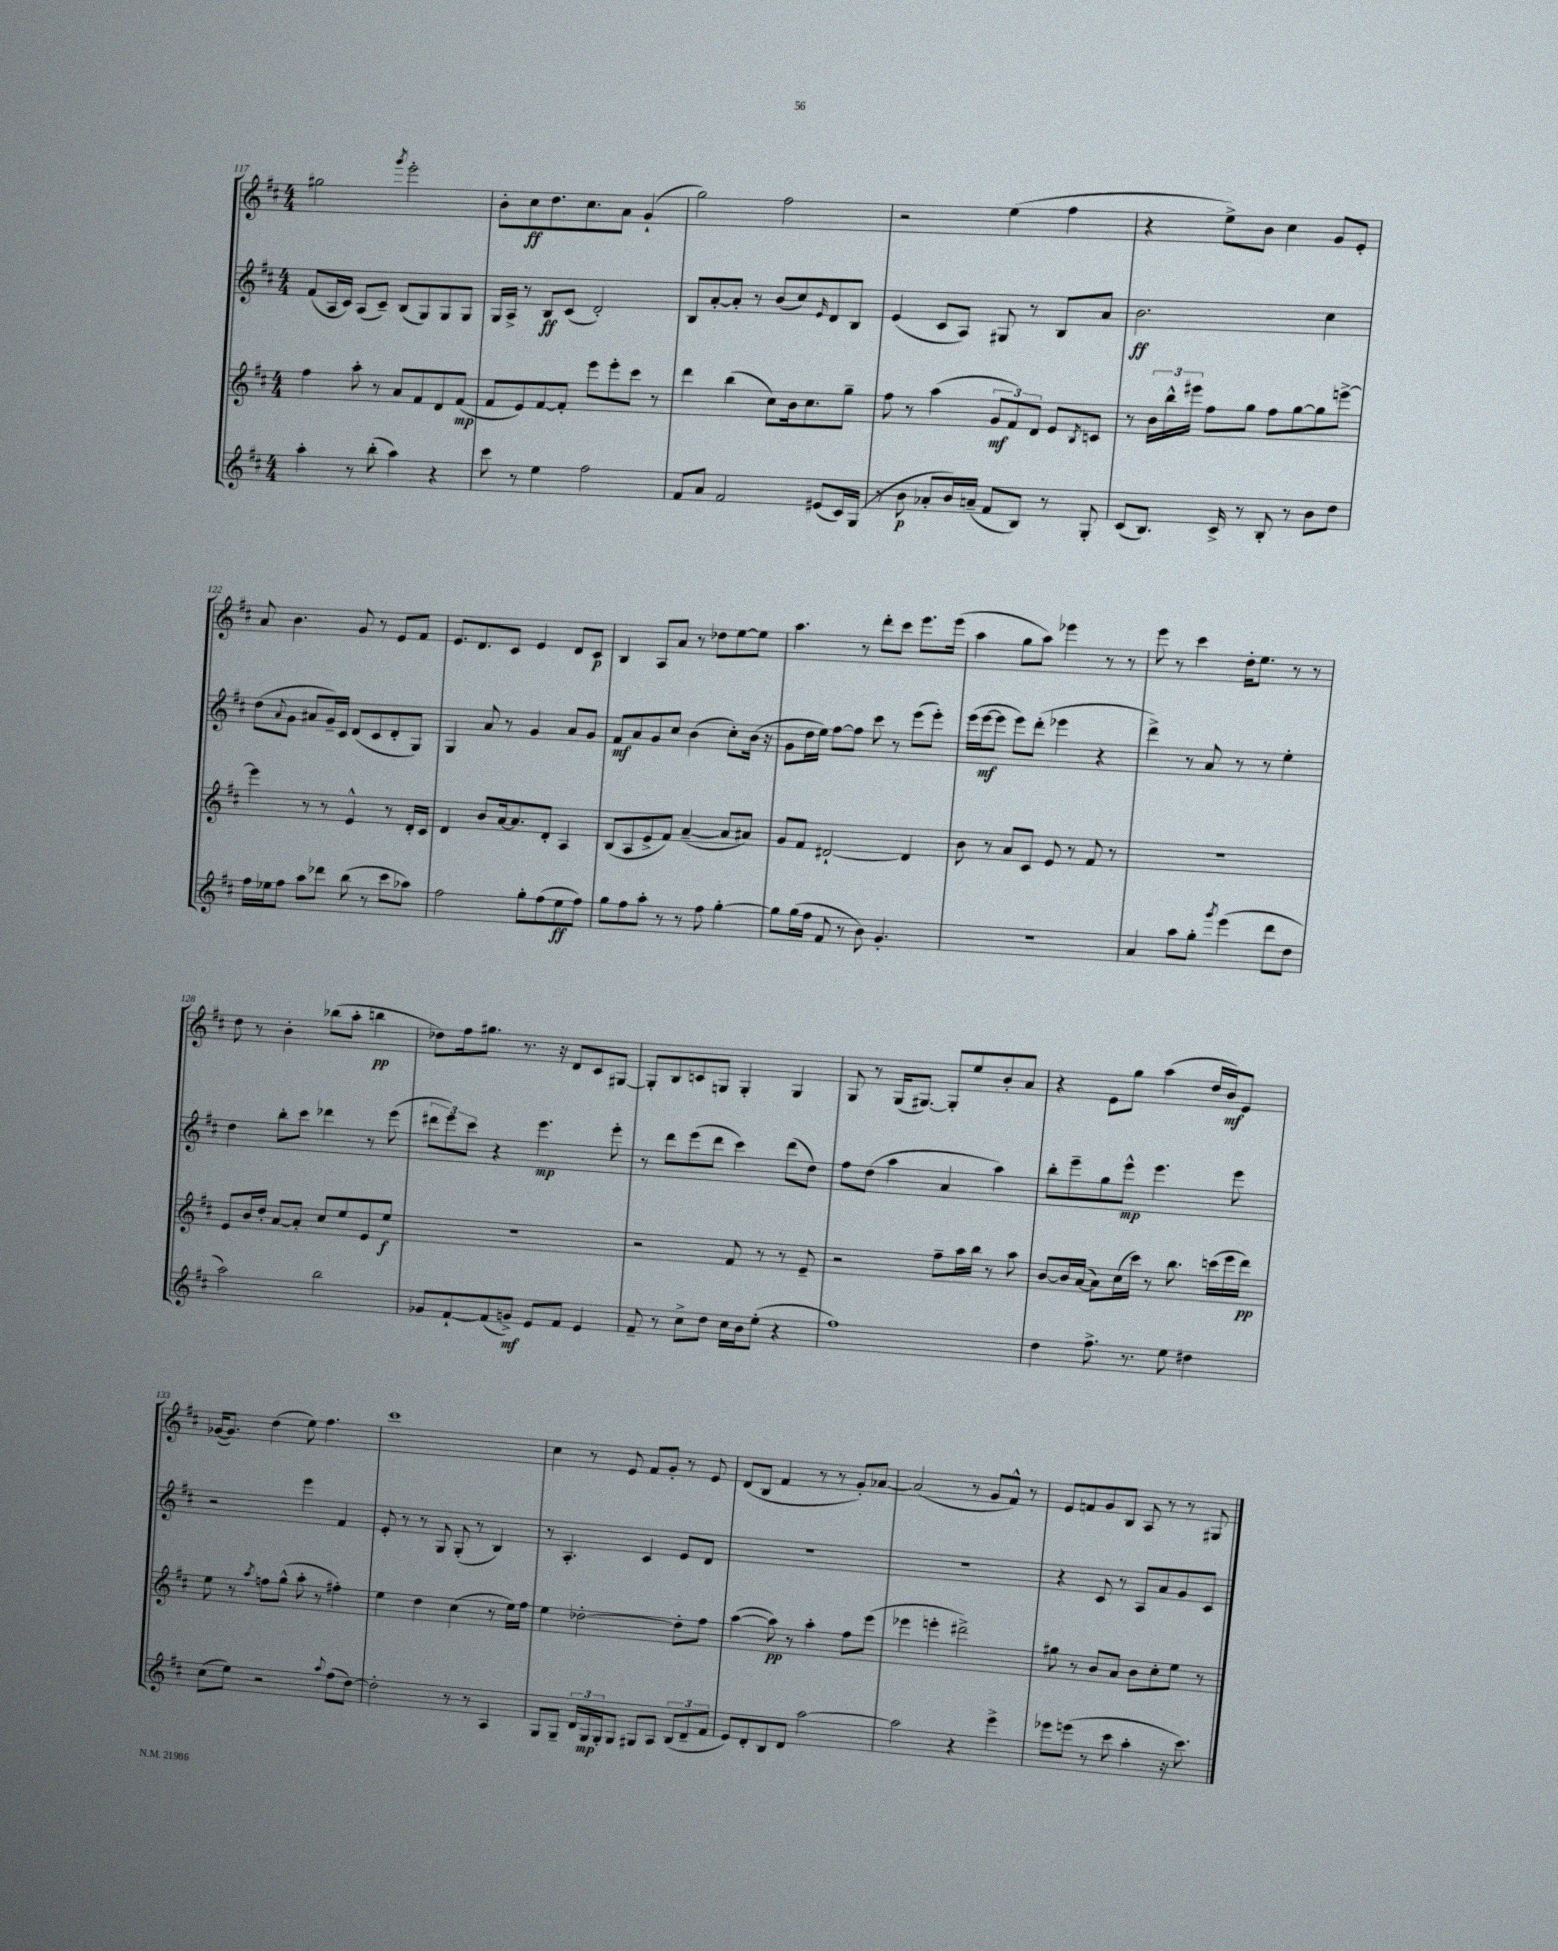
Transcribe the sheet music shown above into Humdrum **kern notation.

**kern	**kern	**kern	**kern
*staff4	*staff3	*staff2	*staff1
*clefG2	*clefG2	*clefG2	*clefG2
*k[f#c#]	*k[f#c#]	*k[f#c#]	*k[f#c#]
*M4/4	*M4/4	*M4/4	*M4/4
4aa'	4ff#	(8f#	2gg#
.	.	16A	.
.	.	16c#)	.
8r	8aa'	(8A	.
(8bb'	8r	8c#~)	.
.	.	.	8qggg
4aa)	8a	(8B	2eee'
.	8f#	8G)	.
4r	8d	8G	.
.	(8f#	8G	.
=	=	=	=
8ccc#	8f#	16G	8b'
.	.	16A^	.
8r	8e)	8r	8cc#
4ee	[8f#	8B	8.dd
.	8f#']	(8c#	.
.	.	.	8.cc#
2ff#	8eee	2d')	.
.	8eee'	.	8a
.	8ccc#	.	(4g`
.	8r	.	.
=	=	=	=
8f#	4ddd	8B	2gg)
8a	.	[8a'	.
2f#	(4bb	8a']	.
.	.	8r	.
.	8cc#)	(8b	2ff#
.	16b	8cc#)	.
.	8.cc#	.	.
.	.	16qqe	.
(8e#	.	8d	.
16c#)	8gg~	8B	.
(16G	.	.	.
=	=	=	=
8r	8ff#	(4e	2r
8b	8r	.	.
8a-'	(4aa	8c#	.
16b)	.	8A)	.
(16a~	.	.	.
8f#	12g	8G#	(4ee
.	12f#)	.	.
8B)	.	8r	.
.	12d	.	.
8r	8e	8B	4ff#
.	8qB	.	.
8G'	8c	8a	.
=	=	=	=
(8c#	8r	2.b	4r
8.B)	24b	.	.
.	24bb^^	.	.
.	24eee#	.	.
.	8ff#	.	8ee^)
16c#^	.	.	.
8r	8gg	.	8b
8B'	8ff#	.	4cc#
8r	[8gg	.	.
8b	8gg]	4cc#	8g
8dd	[8eee^	.	8e'
=	=	=	=
16ff#	4eee]	(8dd	8a
16ee-	.	.	.
.	.	8qqa	.
8ff#	.	8g	4.b
8aa	8r	8a#	.
8ddd-	8r	16g~)	.
.	.	16c#	.
(8bb	4e^^	(8d	8g
8r	.	8c#	8r
8ccc#	8r	8d'	8e
8aa-)	16d'	8G)	8f#
.	16c#	.	.
=	=	=	=
2ff#	4d	4G	8.e
.	.	.	8.d
.	8b	8a	.
.	[16a	8r	8c#
.	8.a]	.	.
8gg'	.	4g	4e
(8ff#	8d'	.	.
8ee	4A	8a	8d
8ff#)	.	8g	8c#
=	=	=	=
8gg	(8B	8f#	4B
8ff#	8A	8a	.
8aa'	8e^	8g	8A
8r	8f#)	8cc#	8a
8r	([4a~	(4b	8r
8ff#	.	.	8dd-
[4gg'	8a]	8cc#')	[8ee
.	8a#)	(16b	8ee]
.	.	16r	.
=	=	=	=
8gg]	8g	8g	4.aa
(16gg	8f#	16dd	.
16ff#	.	16ee)	.
8f#	[2d#`	[8ff#	.
8r	.	8ff#]	8r
8b)	.	8ccc#	8ddd'
4.g'	.	8r	8ccc#
.	4d#]	(8eee	8.eee
.	.	8eee')	.
.	.	.	(16eee
=	=	=	=
1r	8b	(16eee	4aa
.	.	[16eee	.
.	8r	8eee]	.
.	8a	8eee)	8gg
.	8c#	(8ddd'	8aa)
.	8e	4eee-	4eee-
.	8r	.	.
.	8f#	4r	8r
.	8r	.	8r
=	=	=	=
4a	1r	4ddd^)	8eee
.	.	.	8r
8aa	.	8r	4ccc#
8gg'	.	8a	.
8qggg	.	.	.
(4eee	.	8r	16dd'
.	.	.	8.ee
.	.	8r	.
8ddd	.	4ee'	8r
8dd	.	.	8r
=	=	=	=
2aa)	8e	4dd	8dd
.	16b	.	8r
.	16dd'	.	.
.	[8a	8bb'	4b'
.	8a']	8ccc#	.
2bb	8cc#	4ddd-	(8bb-
.	8ee	.	8aa'
.	8e	8r	4bb
.	8ee	(8eee	.
=	=	=	=
8g-	1r	12ddd#	8dd-)
.	.	12eee)	.
[8f#`	.	.	16ff#
.	.	12ccc#	.
.	.	.	8.gg#
(8f#]	.	4r	.
8g^)	.	.	8.r
8e	.	4.eee	.
.	.	.	16r
8f#	.	.	8d
4e	.	.	8c#
.	.	8eee'	[8G#
=	=	=	=
8f#~	2r	8r	8G#']
8r	.	8ddd	8B
8cc#^	.	(8eee	8c
8dd	.	8ddd	8G
16cc#	8f#	4ccc#)	4G'
16b	.	.	.
(8ee'	8r	.	.
4r	8r	(8ddd	4G
.	8e~	8dd)	.
=	=	=	=
1ff#)	2r	8ff#	8G
.	.	(8dd	8r
.	.	4aa	(16G
.	.	.	[8.G#)
.	8ff#~	4a	8G#']
.	16aa	.	8ee
.	16bb	.	.
.	8r	4aa)	8b'
.	8aa	.	8a
=	=	=	=
4dd	[8b	8bb'	4r
.	16b]	8eee~	.
.	([16a	.	.
8.ff#^	8a])	8gg	8e
.	(16cc#	8eee^^	8gg
8.r	16ccc#)	.	.
.	8r	4.eee	(4aa
8ee	8.bb	.	.
4dd#	.	.	16dd
.	(16ccc	.	16b)
.	16eee	8eee	8e
.	16ddd)	.	.
=	=	=	=
(8cc#	8ee	2r	([16g-
.	.	.	8.g-])
8ee)	8r	.	.
.	8qaa	.	.
2r	8ff	.	(4dd
.	(8gg^^	.	.
.	8aa'	4eee	8ee)
.	8r	.	4.ff#
8qqaa	.	.	.
(8ff#	4ff#')	4f#	.
[8dd)	.	.	.
=	=	=	=
2dd']	4ee	8e'	1ccc#
.	.	8r	.
.	4dd	8r	.
.	.	8G	.
8r	(4cc#	(8G'	.
8r	.	8r	.
4A	8r	4B)	.
.	16ee)	.	.
.	16ff#	.	.
=	=	=	=
8G	4ee	8r	4cc#
8G~	.	4.A'	.
24d	[2dd-'	.	8r
24G	.	.	.
24G'	.	.	.
8G	.	.	8e
8G#	.	4c#	8f#
8A	.	.	8g'
(12B	8dd-']	8e	8r
12d~	.	.	.
.	8ff#	8d	8e
12f#	.	.	.
=	=	=	=
8e)	([4aa	1r	(8d
8d'	.	.	8B
8B	8aa])	.	4f#
8d	8r	.	.
[2aa	4aa'	.	8r
.	.	.	8r
.	8ff#	.	8g')
.	(8eee	.	[8a-
=	=	=	=
2aa]	4eee-	1r	(2a-]
.	4eee'	.	.
4r	2ddd#^)	.	8r
.	.	.	8g
4eee^	.	.	8f#^^)
.	.	.	8r
=	=	=	=
8eee-	8gg#	4r	8e
(8eee	8r	.	8f
8r	8b	8c#	8g
8ccc#	8a	8r	8B
4aa'	8b	8A	8A
.	8cc#'	8a	8r
16r	8ee	8g	8r
8.ccc#)	.	.	.
.	8r	8c#	8G#
==	==	==	==
*-	*-	*-	*-
